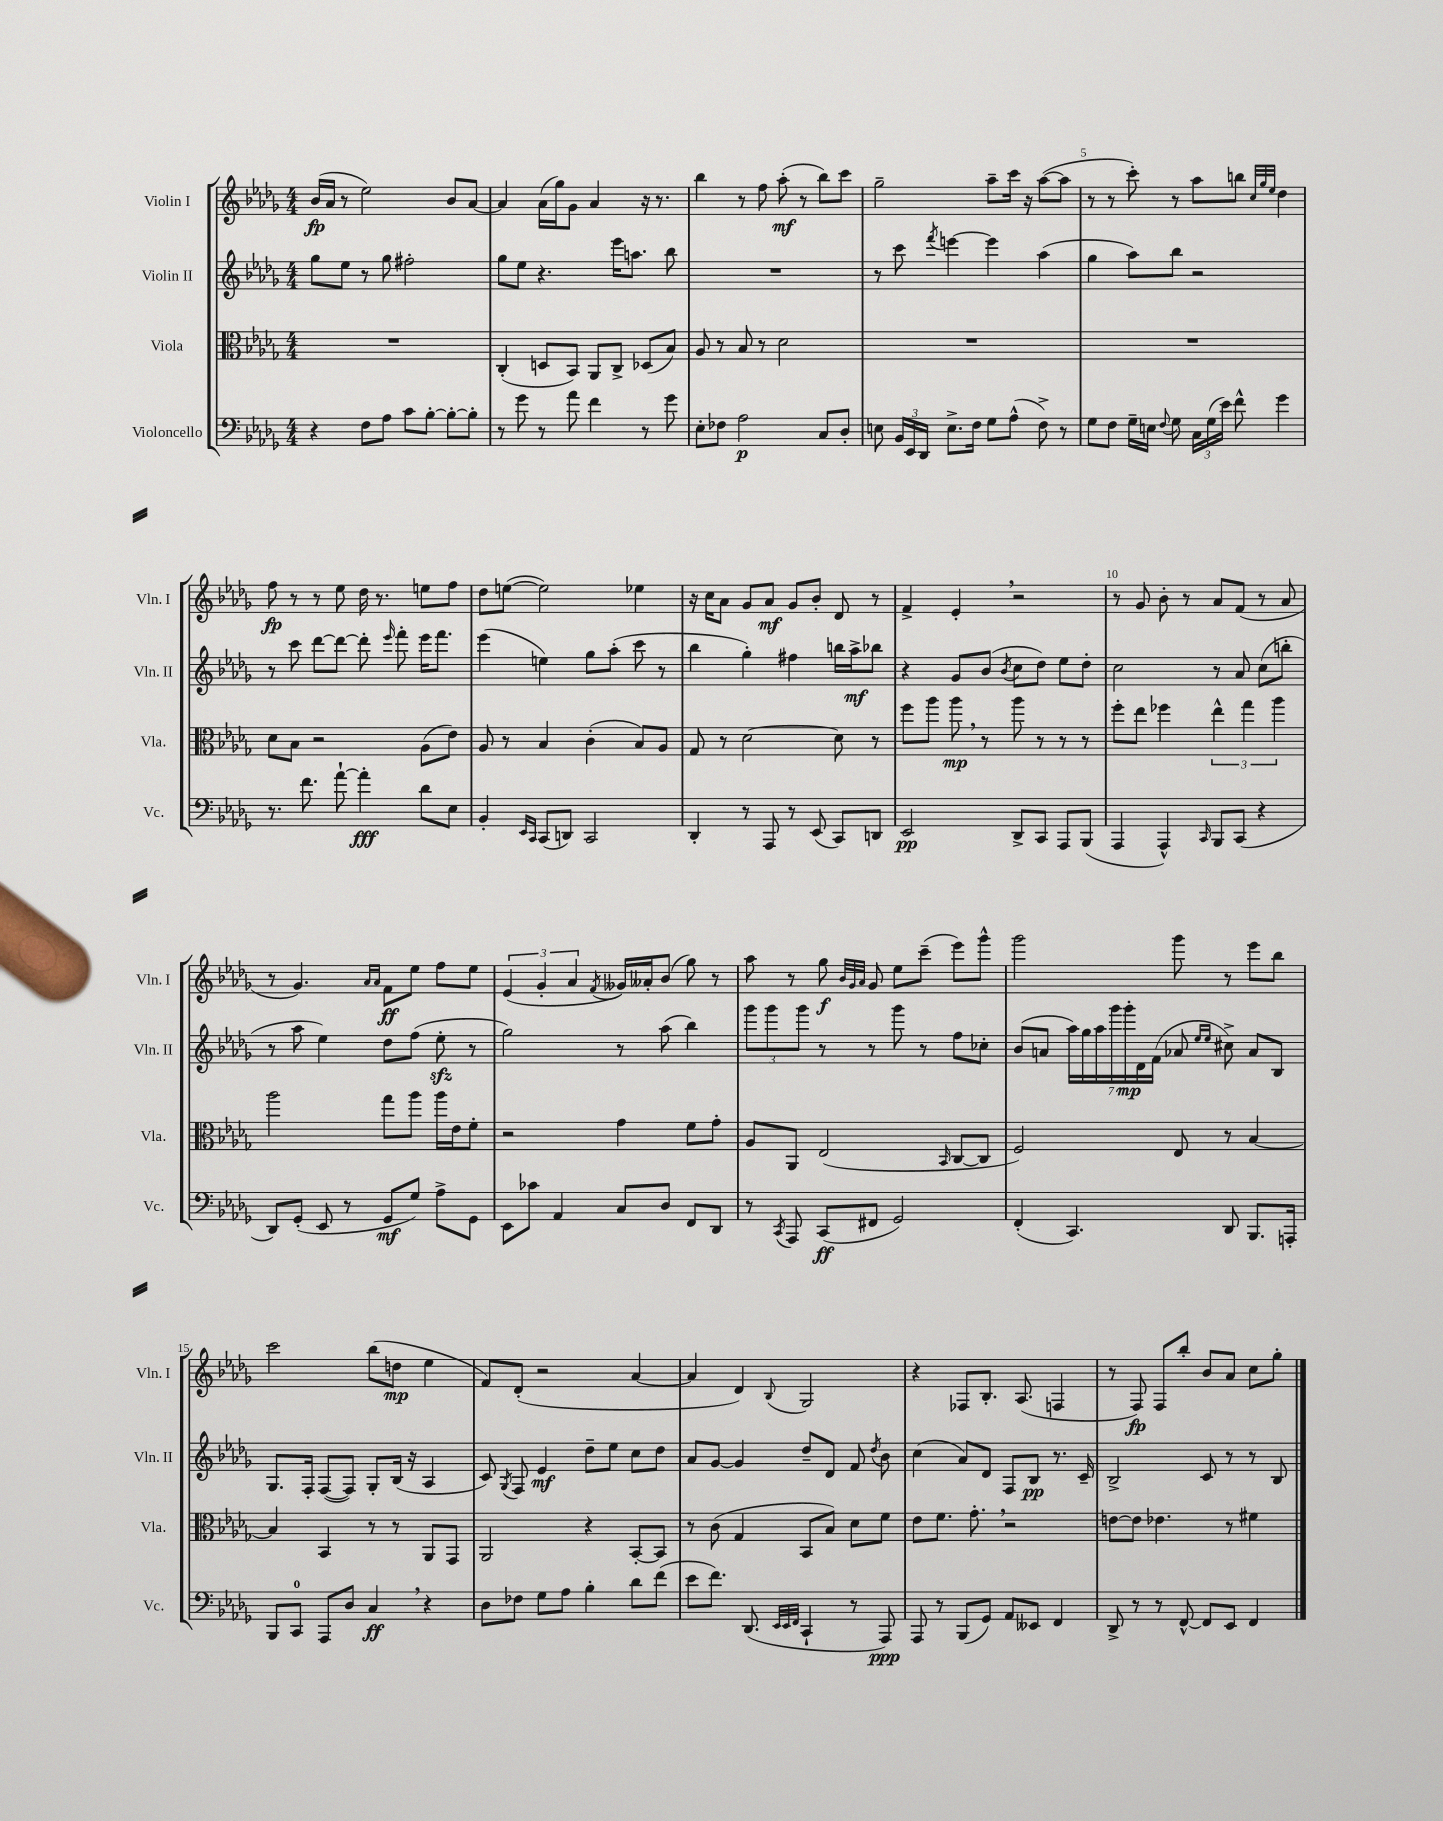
<<
\new StaffGroup <<
\new Staff = "s0" \with { instrumentName = "Violin I" shortInstrumentName = "Vln. I" } {
    \clef treble \key des \major \numericTimeSignature \time 4/4
    \autoBeamOff bes'16[\fp( aes'16] r8 ees''2) bes'8[ aes'8]~ |
    aes'4 aes'16[( ges''16) ges'8] aes'4 r16 r8. |
    bes''4 r8 f''8 aes''8-.\mf( r8 bes''8[) c'''8] |
    ges''2-- aes''8[-- c'''16] r16 aes''8[~( aes''8] |
    r8 r8 c'''8-.) r8 aes''8[ b''8] \grace { c''32[ ges''32 ees''32] } des''4 |
    f''8\fp r8 r8 ees''8 des''16 r8. e''8[ f''8] |
    des''8[ e''8]~( e''2) ees''4 |
    r16 c''16[ aes'8] ges'8[ aes'8]\mf ges'8[ bes'8]-. des'8 r8 |
    f'4-> ees'4-. \breathe r2 |
    r8 ges'8 bes'8-. r8 aes'8[ f'8]( r8 aes'8 |
    r8 ges'4.) \grace { aes'16[ aes'16] } f'8[\ff ees''8] f''8[ ees''8] |
    \tuplet 3/2 { ees'4( ges'4-. aes'4 } \acciaccatura { f'8 } geses'16[) aeses'16-. bes'8]( ges''8) r8 |
    aes''8 r8 ges''8\f \grace { bes'32[ ges'32 aes'32] } ges'8 ees''8[ c'''8]--( ees'''8[) ges'''8]-^ |
    ges'''2 ges'''8 r8 ees'''8[ bes''8] |
    c'''2 bes''8[( d''8]\mp ees''4 |
    f'8[) des'8]-.( r2 aes'4~ |
    aes'4 des'4) \appoggiatura { bes8 } ges2 |
    r4 fes8[ bes8.]-. aes8.( f4 |
    r8 f8\fp) f8[ bes''8]-. bes'8[ aes'8] c''8[ ges''8]-. \bar "|." |
}
\new Staff = "s1" \with { instrumentName = "Violin II" shortInstrumentName = "Vln. II" } {
    \clef treble \key des \major \numericTimeSignature \time 4/4
    \autoBeamOff ges''8[ ees''8] r8 ges''8 fis''2-. |
    ges''8[ ees''8] r4. ees'''16[ a''8.] bes''8 |
    R1 |
    r8 c'''8 \acciaccatura { f'''8 } e'''4~ e'''4 aes''4( |
    ges''4 aes''8[) bes''8] r2 |
    r8 c'''8 des'''8[~ des'''8]~ des'''8-. \grace { ees'''16 } f'''8-. ees'''16[ f'''8.] |
    ees'''4( e''4) ges''8[ aes''8]-.( c'''8 r8 |
    bes''4 ges''4-.) fis''4 b''16[ aes''16->\mf bes''8] |
    r4 ges'8[ bes'8]( \acciaccatura { bes'8 } c''8[ des''8]) ees''8[ des''8]-. |
    c''2 r8 aes'8 c''8[( b''8]-. |
    r8 aes''8 ees''4) des''8[ f''8]( ees''8-.\sfz r8 |
    ges''2) r8 aes''8( bes''4) |
    \tuplet 3/2 { ges'''8[ ges'''8 ges'''8] } r8 r8 ges'''8 r8 f''8[ ces''8]-. |
    bes'8[( a'8] \tuplet 7/4 { aes''16[) ges''16 aes''16 ges'''16 ges'''16-.\mp des'16 f'16]( } aes'8 \grace { ees''16[ ees''16] } cis''8->) aes'8[ bes8] |
    ges8.[ f16]-. f8[~( f8]) ges8[-. bes16]( r16 aes4 |
    c'8) \acciaccatura { ges8 } f8 ees'4\mf des''8[-- ees''8] c''8[ des''8] |
    aes'8[ ges'8]~ ges'4 des''8[-- des'8] f'8 \acciaccatura { des''8 } bes'8 |
    c''4( aes'8[) des'8] f8[ bes8]\pp r8. c'16-- |
    bes2-> c'8 r8 r8 bes8 \bar "|." |
}
\new Staff = "s2" \with { instrumentName = "Viola" shortInstrumentName = "Vla." } {
    \clef alto \key des \major \numericTimeSignature \time 4/4
    \autoBeamOff R1 |
    c4-.( d8[ bes,8]) aes,8[ c8]-> des8[( bes8]) |
    aes8 r8 bes8 r8 des'2 |
    R1 |
    R1 |
    des'8[ bes8] r2 aes8[( ees'8]) |
    aes8 r8 bes4 c'4-.( bes8[) aes8] |
    ges8 r8 des'2~ des'8 r8 |
    f''8[ aes''8] aes''8\mp \breathe r8 aes''8 r8 r8 r8 |
    f''8[-. ees''8] fes''4 \tuplet 3/2 { ees''4-^ ges''4 aes''4 } |
    aes''2 ges''8[ aes''8] aes''16[ ees'16 f'8]-. |
    r2 ges'4 f'8[ ges'8]-. |
    aes8[ aes,8] ees2( \grace { bes,16 } c8[~ c8] |
    f2) ees8 r8 bes4~ |
    bes4 bes,4 r8 r8 aes,8[ ges,8] |
    aes,2 r4 bes,8[~-. bes,8] |
    r8 c'8( ges4 bes,8[ bes8]) des'8[ f'8] |
    ees'8[ f'8.] ges'8.-. \breathe r2 |
    e'8[~ e'8] ees'4. r8 fis'4 \bar "|." |
}
\new Staff = "s3" \with { instrumentName = "Violoncello" shortInstrumentName = "Vc." } {
    \clef bass \key des \major \numericTimeSignature \time 4/4
    \autoBeamOff r4 f8[ aes8] c'8[ bes8]~-. bes8[~-. bes8]-. |
    r8 ges'8 r8 aes'8 f'4 r8 ges'8 |
    ees8[-. fes8] aes2\p c8[ des8]-. |
    e8 \tuplet 3/2 { bes,16[ ees,16 des,16] } e8.[-> f16] ges8[ aes8]-^( f8->) r8 |
    ges8[ f8] ges16[-- e16] \appoggiatura { f8 } ges8 \tuplet 3/2 { c16[ ges16( ees'16]) } f'8-^ ges'4 |
    r8. f'8. aes'8~-! aes'4-.\fff des'8[ ees8] |
    bes,4-. \grace { ees,16[ c,16] } c,8[( d,8]) c,2 |
    des,4-. r8 aes,,8 r8 ees,8( c,8[) d,8] |
    ees,2\pp des,8[-> c,8] aes,,8[ bes,,8]( |
    aes,,4 aes,,4-^) \grace { c,16 } bes,,8[ c,8]( r4 |
    des,8[) ges,8]-.( ees,8 r8 ges,8[\mf ges8]) aes8[-> ges,8] |
    ees,8[ ces'8] aes,4 c8[ des8] f,8[ des,8] |
    r8 \acciaccatura { c,8 } aes,,8 c,8[\ff( fis,8] ges,2) |
    f,4-.( c,4.) des,8 bes,,8.[ a,,16]-. |
    bes,,8[ c,8]-0 aes,,8[ des8] c4\ff \breathe r4 |
    des8[ fes8] ges8[ aes8] bes4-. des'8[ f'8]( |
    ees'8[ f'8.]) des,8.( \grace { ees,32[ ees,32 f,32] } c,4-! r8 aes,,8\ppp) |
    aes,,8 r8 bes,,8[( ges,8]) aes,8[ eeses,8] f,4 |
    des,8-> r8 r8 f,8~-^ f,8[ ees,8] f,4 \bar "|." |
}
>>
>>
\layout { \context { \Score \override BarNumber.break-visibility = ##(#f #t #t) barNumberVisibility = #(every-nth-bar-number-visible 5) } }
